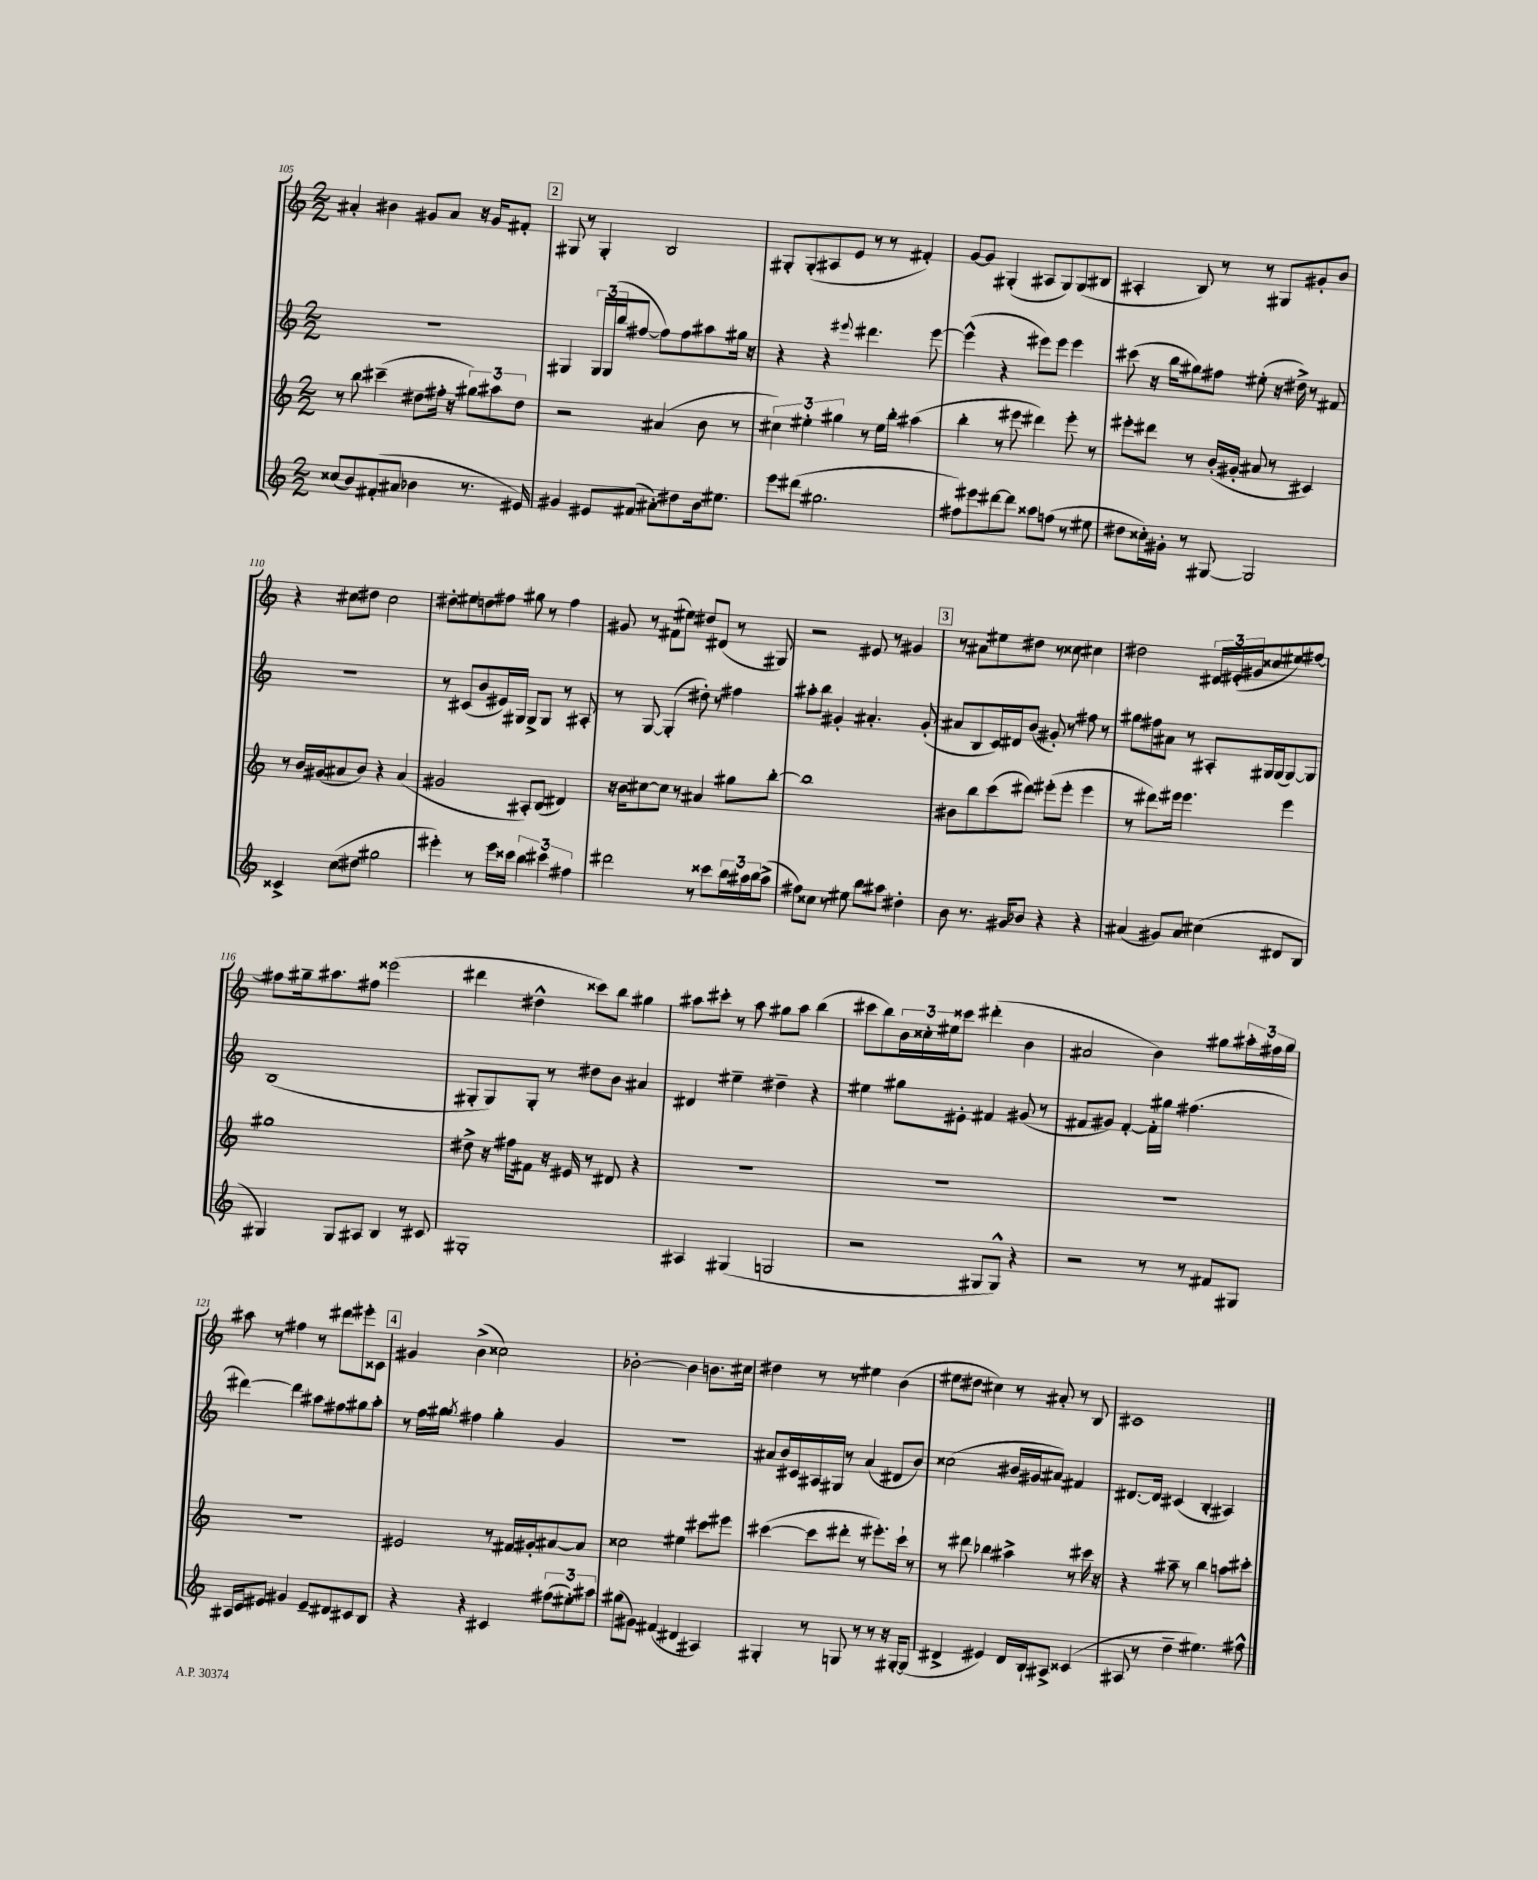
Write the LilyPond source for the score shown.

<<
\new StaffGroup <<
\new Staff = "s0" {
    \clef treble \key c \major \numericTimeSignature \time 2/2
    ais'4-. bis'4 gis'8 ais'8 r16 gis'16 fis'8-. |
    \mark \markup { \box "2" } gis8 r8 gis4-. b2 |
    gis8-. gis8-.( ais8 e'8 r8 r8 fis'4-.) |
    g'8~ g'8 gis4-.( ais8 gis8) gis8( bis8 |
    ais4-. b8) r8 r8 gis8 gis'8-. b'8 |
    r4 cis''8 dis''8 cis''2 |
    dis''8-. eis''8 d''8 fis''8 gis''8 r8 fis''4 |
    gis'8 r8 fis'8( eis''8) dis''8 dis'8( r8 gis8) |
    r2 eis'8 r8 gis'4 |
    \mark \markup { \box "3" } r8 ais'8 eis''8 dis''8 r8 cisis''8 cis''4 |
    dis''2 \tuplet 3/2 { dis'16 eis'16-.( gis'16 } cisis''8 eis''8) fis''8~ |
    fis''8 gis''16-- ais''8. fis''8 eisis'''2( |
    dis'''4 dis''4-^ cisis'''8) b''8 gis''4 |
    ais''8 cis'''8-. r8 ais''8 gis''8 ais''8 b''4( |
    cis'''8 b''8) \tuplet 3/2 { b'16 cisis''16-. eis''16 } cisis'''8 dis'''4-.( b'4 |
    ais'2 b'4) gis''8 \tuplet 3/2 { ais''16-. fis''16 gis''16 } |
    ais''8 r8 fis''4 r8 dis'''8 eis'''8-. cisis'8 |
    \mark \markup { \box "4" } gis'4 b'4->( cisis''2) |
    bes'2~-. bes'4 b'8. cis''16 |
    dis''4 r8 r8 eis''4 b'4( |
    eis''8 dis''8 cis''4) r8 ais'8-. r8 b8 |
    cis'1 \bar "|." |
}
\new Staff = "s1" {
    \clef treble \key c \major \numericTimeSignature \time 2/2
    R1 |
    \mark \markup { \box "2" } gis4 \tuplet 3/2 { gis16 gis16( b''16 } fis''8~ fis''8) fis''8 ais''8 gis''16 r16 |
    r4 r4 \appoggiatura { eis'''8 } dis'''4. eis'''8~ |
    eis'''4-^( r4 eis'''8) eis'''8 eis'''4 |
    cis'''8( r16 b''16 gis''8) fis''8 eis''8-.( r16 dis''16->) r8 fis'8 |
    R1 |
    r8 cis'8( b'8 eis'16) gis16 gis8-> gis8 r8 ais8-. |
    r8 g8~ g4-.( dis''8-.) r8 fis''4 |
    ais''8-. b''8 gis'4-. ais'4.-. gis'8-.( |
    \mark \markup { \box "3" } ais'8 b8 c'16) dis'16 b'8( gis'8-.) r8 fis''8 r8 |
    gis''8 fis''8 ais'8 r8 ais8-. gis16 gis16( gis8~) gis8 |
    b1( |
    gis8-. gis8) gis8-. r8 dis''8 b'8 ais'4 |
    dis'4 eis''4-- dis''4-- r4 |
    eis''4 gis''8 eis'8-. fis'4 gis'8( r8 |
    fis'8 gis'8) fis'4~-. fis'16-. gis''16 fis''4.( |
    dis'''4~) dis'''4 ais''8 fis''8 gis''8 ais''8-. |
    \mark \markup { \box "4" } r8 f''16 gis''16 \acciaccatura { gis''8 } fis''4 gis''4-. g'4 |
    R1 |
    ais'8 b'16 cis'16 ais16 gis16 r8 ais'4( dis'8 b'8) |
    cisis''2( bis'16 gis'16 ais'8) fis'4 |
    dis'8.~ dis'16 cis'4( b4-. ais4) \bar "|." |
}
\new Staff = "s2" {
    \clef treble \key c \major \numericTimeSignature \time 2/2
    r8 b''8 cis'''4--( dis''8 fis''16-. r16 \tuplet 3/2 { gis''8) ais''8 dis''8 } |
    \mark \markup { \box "2" } r2 ais'4( b'8 r8 |
    \tuplet 3/2 { cis''4) eis''4-. gis''4 } r8 eis''16 b''16-. ais''4( |
    b''4-. r8 eis'''8 dis'''4) eis'''8-. r8 |
    eis'''8-. dis'''8 r8 b'16-.( gis'16-. ais'8 r8 cis'4) |
    r8 b'16 gis'16( ais'8 b'8) r4 ais'4( |
    gis'2 ais8-.) b8( dis'4) |
    r16 b'16 cis''8~ cis''8 r8 ais'4 gis''8 b''8~-. |
    b''1 |
    \mark \markup { \box "3" } bis'8 b''8 c'''8( dis'''8) eis'''8-.( eis'''8-. eis'''4 |
    r8 dis'''8.) eis'''16 eis'''4. eis'''4 |
    gis''1 |
    dis''8-> r16 fis''16 fis'8 r16 eis'16 r8 dis'8 r4 |
    R1 |
    R1 |
    R1 |
    R1 |
    \mark \markup { \box "4" } eis'2 r8 fis'16 gis'16-. ais'8~ ais'8 |
    cisis''2 eis''4 cis'''8 eis'''8 |
    cis'''4~( cis'''8 dis'''8-. r8 eis'''8.-.) cis'''16-! r8 |
    r8 dis'''8 bes''4 ais''4-> r8 cis'''16 r16 |
    r4 ais''8-- r8 b''4 a''8 cis'''8-. \bar "|." |
}
\new Staff = "s3" {
    \clef treble \key c \major \numericTimeSignature \time 2/2
    cisis''8( b'8) fis'8-.( ais'8 bes'4 r8. eis'16) |
    \mark \markup { \box "2" } gis'4 eis'8 fis'8( ais'8-.) dis''8 b'16 eis''8. |
    e'''8 dis'''8( gis''2. |
    fis''8) eis'''8 dis'''8~ dis'''8 aisis''8 f''8( r8 eis''8 |
    dis''8 cisis''16-.) gis'16-. r8 gis8~ gis2 |
    cisis'4-> c''8( dis''8 gis''2 |
    eis'''4-.) r8 eis'''16 cisis'''16 \tuplet 3/2 { b''4 cis'''4 fis''4 } |
    dis'''2 r8 cisis'''8 \tuplet 3/2 { b''16 ais''16 b''16 } ais''8->( |
    fis''8) cisis''8 r8 eis''8 b''8 ais''8 dis''4-. |
    \mark \markup { \box "3" } b'8 r8. gis'16 bes'8 r4 r4 |
    ais'4( gis'8) ais'8 cis''4( dis'8 b8 |
    gis4) gis8 ais8 b4 r8 cis'8 |
    gis1-. |
    ais4 gis4( g2 |
    r2 gis8 gis8-^) r4 |
    r2 r8 r8 fis'8 gis8 |
    ais16 c'16 eis'8 gis'4 eis'8-- dis'8 cis'8 b8 |
    \mark \markup { \box "4" } r4 r4 cis'4 \tuplet 3/2 { fis''8( eis''8-.) ais''8 } |
    gis''8( gis'8) fis'4( dis'4 ais4) |
    gis4-. r8 g8 r8 r8 r16 gis16~-. gis8( |
    dis'4-> eis'4) dis'16 b16-! ais8-> cisis'4( |
    ais8 r8 d''4-- eis''4.) fis''8-^ \bar "|." |
}
>>
>>
\layout { \context { \Score currentBarNumber = #105 } }
